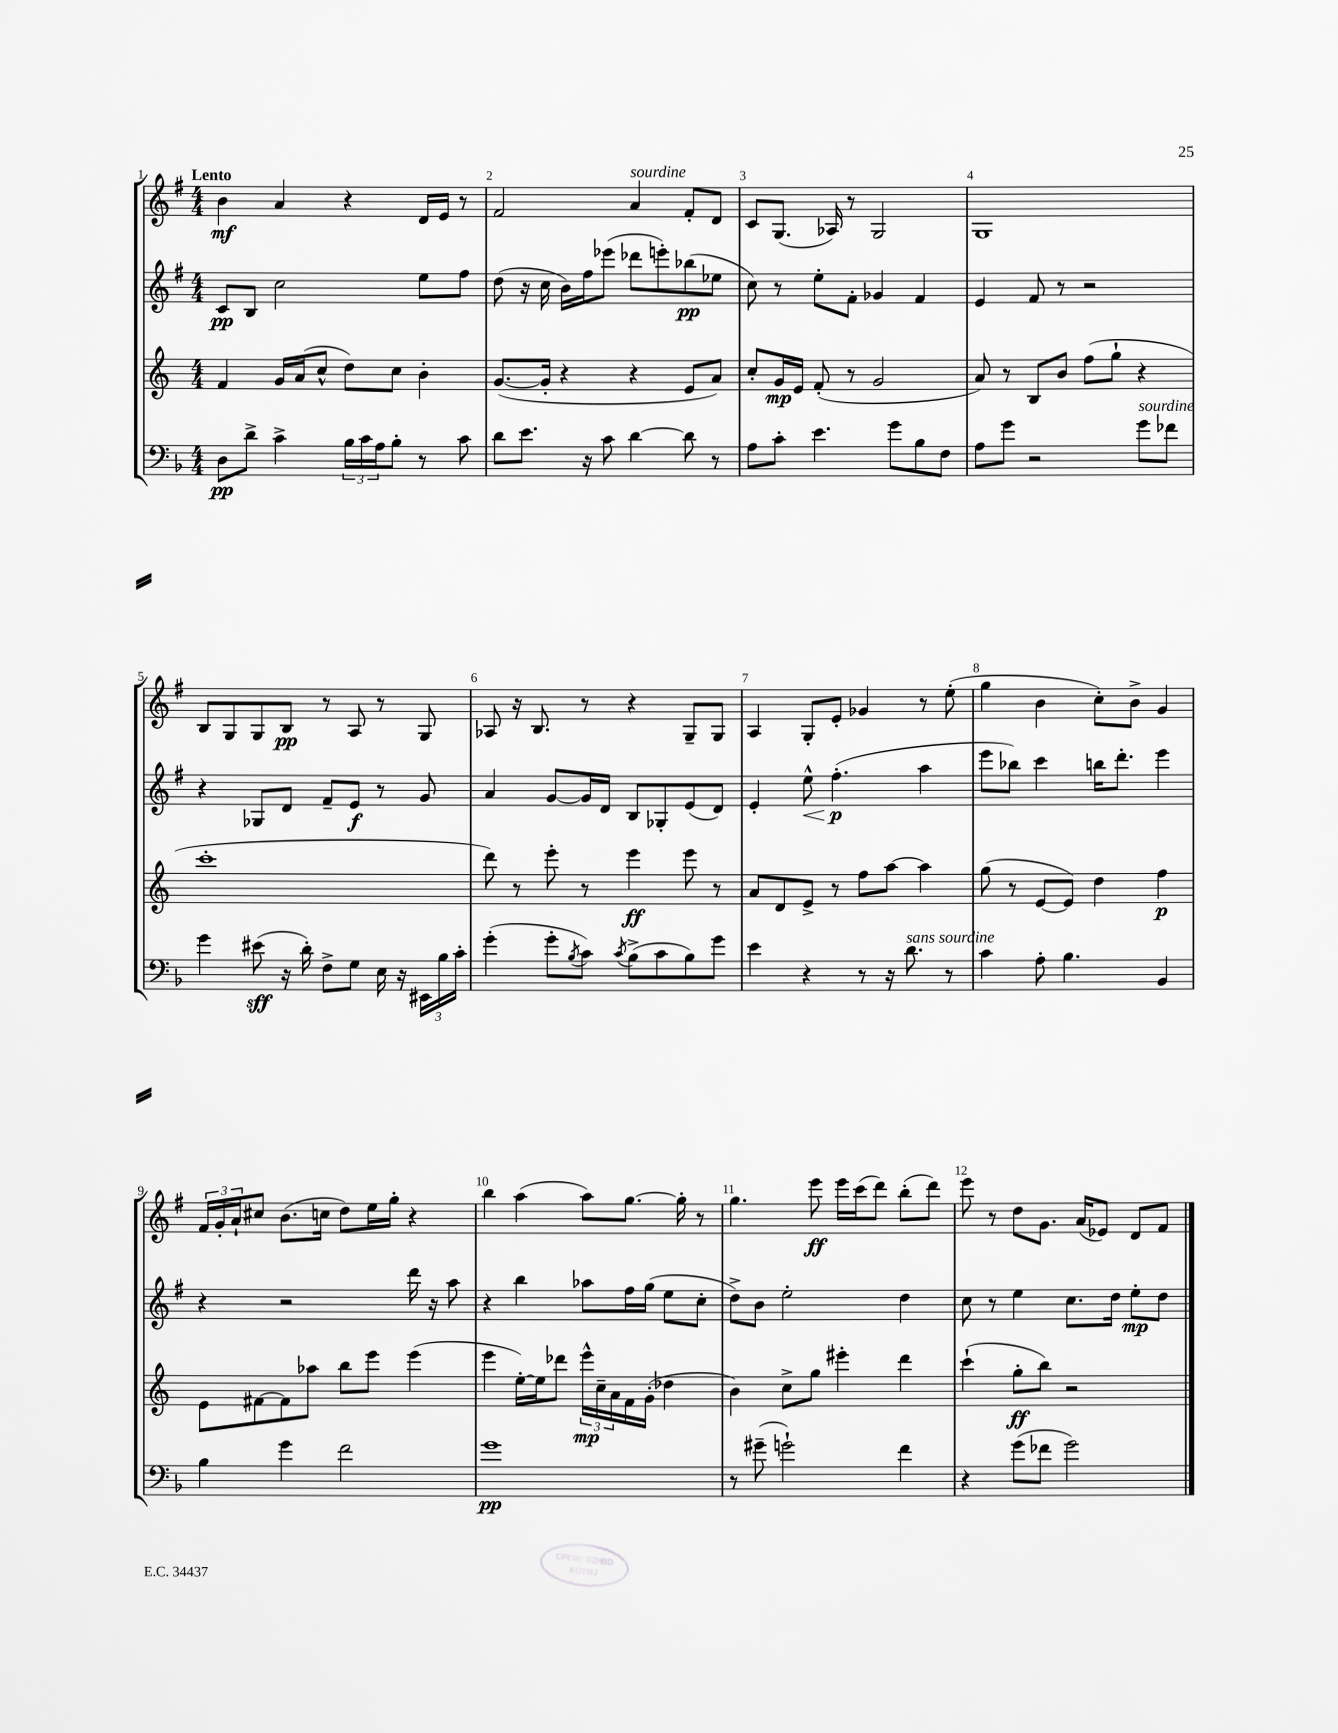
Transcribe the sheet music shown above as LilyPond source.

<<
\new StaffGroup <<
\new Staff = "s0" {
    \clef treble \key g \major \numericTimeSignature \time 4/4 \tempo "Lento"
    b'4\mf a'4 r4 d'16 e'16 r8 |
    fis'2 a'4^\markup { \italic "sourdine" } fis'8-. d'8 |
    c'8 g8.( aes16) r8 g2 |
    g1 |
    b8 g8 g8 b8\pp r8 a8 r8 g8 |
    aes8 r16 b8. r8 r4 g8-- g8 |
    a4 g8-. e'8-. ges'4 r8 e''8-.( |
    g''4 b'4 c''8-.) b'8-> g'4 |
    \tuplet 3/2 { fis'16 g'16-. a'16-! } cis''8 b'8.( c''16 d''8) e''16 g''16-. r4 |
    b''4 a''4( a''8) g''8.~ g''16-. r8 |
    g''4. e'''8\ff e'''16 c'''16( d'''8) b''8-.( d'''8) |
    e'''8 r8 d''8 g'8. a'16( ees'8) d'8 fis'8 \bar "|." |
}
\new Staff = "s1" {
    \clef treble \key g \major \numericTimeSignature \time 4/4
    c'8\pp b8 c''2 e''8 fis''8 |
    d''8( r16 c''16 b'16) fis''16 ees'''8( des'''8 e'''8-.) bes''8\pp( ees''8 |
    c''8) r8 e''8-. fis'8-. ges'4 fis'4 |
    e'4 fis'8 r8 r2 |
    r4 ges8 d'8 fis'8-- e'8\f r8 g'8 |
    a'4 g'8~ g'16 d'16 b8 ges8-. e'8( d'8) |
    e'4-. e''8-^\< fis''4.-.\p\!( a''4 |
    e'''8 bes''8) c'''4 b''16 d'''8.-. e'''4 |
    r4 r2 d'''16 r16 a''8 |
    r4 b''4 aes''8 fis''16 g''16( e''8 c''8-. |
    d''8->) b'8 e''2-. d''4 |
    c''8 r8 e''4 c''8. d''16 e''8-.\mp d''8 \bar "|." |
}
\new Staff = "s2" {
    \clef treble \key c \major \numericTimeSignature \time 4/4
    f'4 g'16 a'16( c''8-^ d''8) c''8 b'4-. |
    g'8.~( g'16-. r4 r4 e'8 a'8) |
    c''8-. g'16\mp e'16 f'8-.( r8 g'2 |
    a'8) r8 b8 b'8 f''8( g''8-! r4 |
    c'''1-. |
    d'''8) r8 e'''8-. r8 e'''4\ff e'''8 r8 |
    a'8 d'8 e'8-> r8 f''8 a''8~ a''4 |
    g''8( r8 e'8~ e'8) d''4 f''4\p |
    e'8 fis'8~ fis'8 aes''8 b''8 e'''8 e'''4( |
    e'''4 e''16~-.) e''16 des'''8 \tuplet 3/2 { e'''16-^\mp c''16-- a'16 } f'16 g'16-.( des''4 |
    b'4) c''8-> g''8 eis'''4-. d'''4 |
    c'''4-!( g''8-.\ff b''8) r2 \bar "|." |
}
\new Staff = "s3" {
    \clef bass \key f \major \numericTimeSignature \time 4/4
    d8\pp d'8-> c'4-> \tuplet 3/2 { bes16 c'16 a16 } bes8-. r8 c'8 |
    d'8 e'8. r16 c'8 d'4~ d'8 r8 |
    a8 c'8-. e'4. g'8 bes8 f8 |
    a8 g'8 r2 g'8^\markup { \italic "sourdine" } fes'8 |
    g'4 eis'8\sff( r16 d'16-.) f8-> g8 e16 r16 \tuplet 3/2 { eis,16 bes16 c'16-. } |
    g'4-.( g'8-. \acciaccatura { bes8 } c'8) \acciaccatura { c'8 } bes8->( c'8 bes8) g'8 |
    e'4 r4 r8 r16 d'8.^\markup { \italic "sans sourdine" } r8 |
    c'4 a8-. bes4. bes,4 |
    bes4 g'4 f'2 |
    g'1\pp |
    r8 gis'8--( g'2-!) f'4 |
    r4 g'8( fes'8 g'2) \bar "|." |
}
>>
>>
\layout { \context { \Score \override BarNumber.break-visibility = ##(#f #t #t) barNumberVisibility = #all-bar-numbers-visible } }
